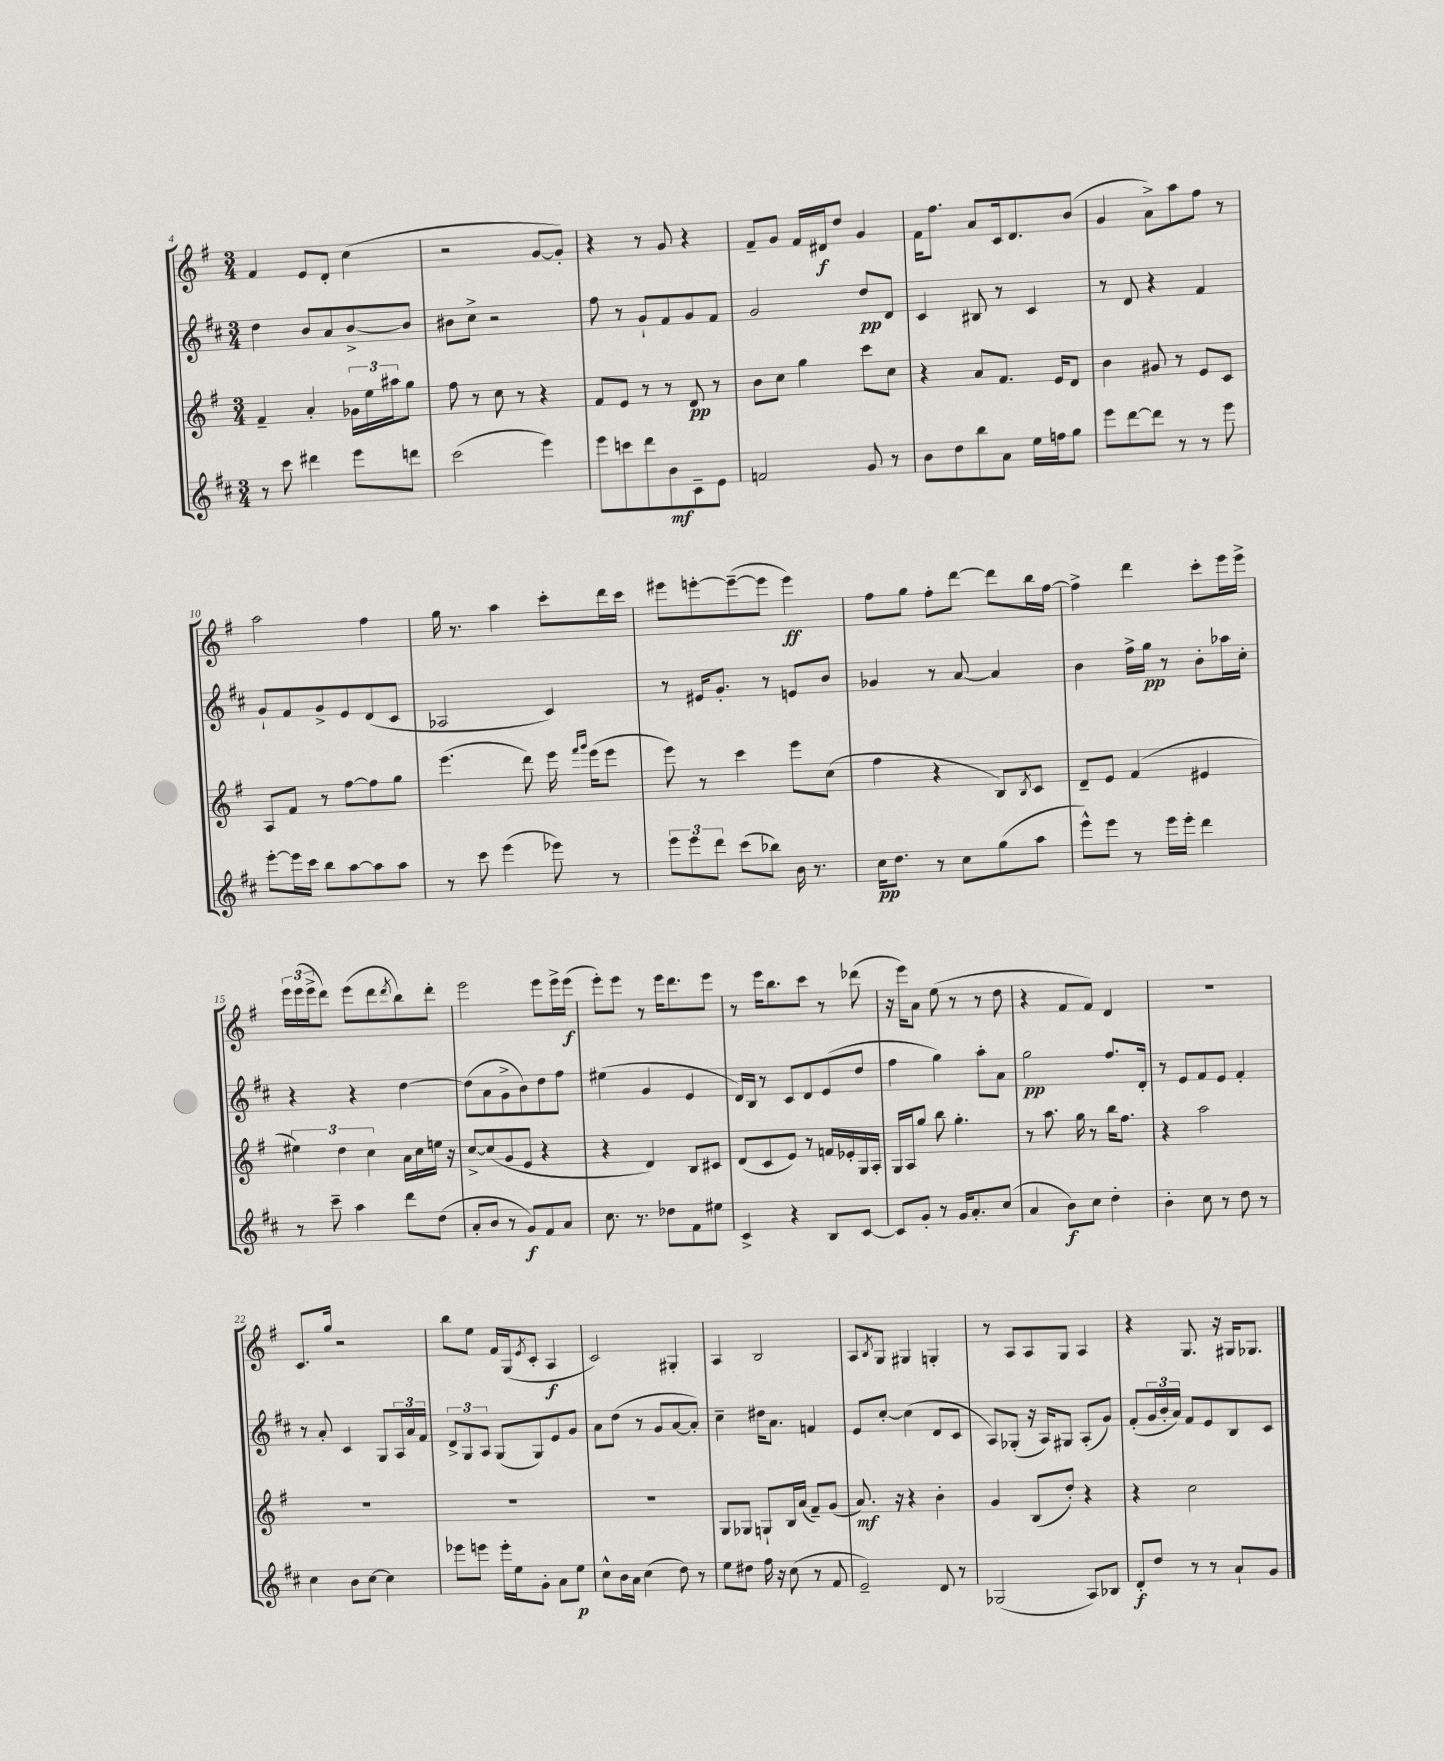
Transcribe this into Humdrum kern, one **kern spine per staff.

**kern	**kern	**kern	**kern
*staff4	*staff3	*staff2	*staff1
*clefG2	*clefG2	*clefG2	*clefG2
*k[f#c#]	*k[f#]	*k[f#c#]	*k[f#]
*M3/4	*M3/4	*M3/4	*M3/4
8r	4f#~	4dd	4f#
8ccc#	.	.	.
4ddd#	4a'	8b	8e
.	.	8a	8d'
8eee	24g-	[8b^	(4cc
.	24ee	.	.
.	24aa#	.	.
8ddd	8gg	8b]	.
=	=	=	=
(2ccc#	8ff#	8b#	2r
.	8r	8cc#^	.
.	8cc	2r	.
.	8r	.	.
4eee)	4r	.	[8g
.	.	.	8g'])
=	=	=	=
8eee	8f#	8ff#	4r
8ccc	8e	8r	.
8ddd	8r	8g`	8r
8b	8r	8f#	8g
8c#~	8d	8g	4r
8e	8r	8f#	.
=	=	=	=
2f	8b	2g	8f#~
.	8cc	.	8g
.	4gg	.	16f#
.	.	.	16d#
.	.	.	8dd
8g	8ccc	8dd	4g
8r	8cc	8d	.
=	=	=	=
8b	4r	4c#	16f#
.	.	.	8.ff#
8dd	.	.	.
8bb	8a	8B#	8a
8a	8.f#	8r	16c
.	.	.	8.d
16ee	.	4c#	.
16ff	16e	.	.
8gg	8d	.	(8b
=	=	=	=
8eee	4b	8r	4g
[8ddd	.	8d	.
8ddd]	8g#	4r	8a^)
8r	8r	.	8aa
8r	8e	4f#	8ff#
8eee	8c	.	8r
=	=	=	=
[8eee'	8A	8g`	2aa
16eee]	8f#	8f#	.
16ccc#	.	.	.
8bb	8r	8g^	.
[8aa	[8ff#	8e	.
8aa]	8ff#]	(8d	4ff#
8aa	8gg	8c#	.
=	=	=	=
8r	(4.eee	2A-	16gg
.	.	.	8.r
8ccc#	.	.	.
(4eee	.	.	4aa
.	8ddd)	.	.
8eee-)	16eee	4c#)	8ccc'
.	16qqfff#	.	.
.	16qqggg	.	.
.	(16eee	.	.
8r	8eee	.	16ddd
.	.	.	16ccc
=	=	=	=
12eee	8eee)	8r	8eee#
12eee	.	.	.
.	8r	16e#	[8eee'
12ddd	.	.	.
.	.	8.g'	.
(8ccc#	4ccc	.	(8eee~_
8bb-)	.	8r	8eee]
16b	8eee	8e	4eee)
8.r	.	.	.
.	(8cc	8b	.
=	=	=	=
16cc#	4ff#	4g-	8ff#
8.dd	.	.	.
.	.	.	8gg
8r	4r	8r	8ff#'
8cc#	.	[8a	[8ddd
(8gg	8B)	4a]	8ddd]
.	8qB	.	.
8aa	8c	.	16bb
.	.	.	[16ff#
=	=	=	=
8eee^^)	8d~	4b	4ff#^]
8eee	8e	.	.
8r	(4f#	16ff#^	4ddd
.	.	16gg	.
16eee	.	8r	.
16eee'	.	.	.
4ddd	4e#	8b'	8ccc'
.	.	16aa-	16eee
.	.	16cc#'	16eee^
=	=	=	=
8r	6ee#)	4r	24eee
.	.	.	(24eee
.	.	.	24eee^
8ccc#~	.	.	8ddd)
.	6dd	.	.
4aa	.	4r	(8eee
.	6cc	.	.
.	.	.	8ddd
.	.	.	8qddd
8ddd	16a	[4dd	8bb)
.	16cc	.	.
(8dd	16ee	.	8ddd'
.	16r	.	.
=	=	=	=
8a'	[8cc^	(8dd]	2eee
8b	(8cc]	8a	.
8r	8g	8g^	.
8g)	8e	8b)	.
8f#	4r	8dd	8eee
8a	.	8ff#	16eee^
.	.	.	(16eee
=	=	=	=
8.cc#	4r	(4ee#	8eee')
.	.	.	8eee
8.r	.	.	.
.	4d)	4g	8r
8dd-	.	.	16eee
.	.	.	8.ddd
8f#	8B	4e	.
8ee#	8c#	.	8eee
=	=	=	=
4c#^	(8d	16d)	8r
.	.	16B	.
.	8c	8r	16eee
.	.	.	8.bb
4r	8e)	8c#	.
.	8r	8d	8ccc
8B	16f	(8e	8r
.	16e-'	.	.
[8c#	16G	8dd	(8ddd-
.	16A'	.	.
=	=	=	=
8c#]	16G	4ff#	16r
.	16A	.	16eee)
8g'	8gg	.	8a
8r	8bb	4gg)	(8ee
16g	4.gg'	.	8r
8.a'	.	.	.
.	.	8aa'	8r
(8cc#	.	8a	8dd
=	=	=	=
4a	8r	2gg	4r
.	8.aa	.	.
8b)	.	.	8f#
.	16gg	.	.
8cc#	8r	.	8f#)
4dd'	16bb	8.ff#	4d
.	8.ff#	.	.
.	.	16d'	.
=	=	=	=
4b'	4r	8r	2.r
.	.	8e	.
8cc#	2aa	8f#	.
8r	.	8e	.
8dd	.	4f#'	.
8r	.	.	.
=	=	=	=
4cc#	2.r	8r	8.c
.	.	8a'	.
.	.	.	16gg
8b	.	4c#	2r
[8cc#	.	.	.
4cc#]	.	8G	.
.	.	24A	.
.	.	24a	.
.	.	24f#	.
=	=	=	=
8eee-	2.r	12d^	8bb
.	.	12G	.
8eee	.	.	8ee
.	.	12A	.
16eee'	.	(8G	16f#
16ee	.	.	(16G
.	.	.	8qe
8g'	.	8G)	8c'
8a	.	8e	4A
8ee	.	8g	.
=	=	=	=
8cc#^^	2.r	8a	2c)
16b	.	(8dd	.
16a	.	.	.
(4cc#	.	8r	.
.	.	8g	.
8dd)	.	[8a	4G#'
8r	.	8a'])	.
=	=	=	=
8ee	8G	4cc#~	4A
8dd#	8G-	.	.
16ff#	8G`	16dd#	2B
16r	.	8.a	.
(8cc#	16B	.	.
.	(16a	.	.
8r	8f#~)	4f	.
8f#	(8g	.	.
=	=	=	=
2e~)	8.a)	8e	8A
.	.	.	8qB
.	.	[8cc#'	8G
.	16r	.	.
.	4r	(4cc#]	4G#
8d	4b'	8d	4G'
8r	.	8c#	.
=	=	=	=
(2G-	4g	8A)	8r
.	.	(8G-'	8A
.	(8B	16r	8A
.	.	16A)	.
.	8dd')	8G#	8G
8A)	4r	(8A'	4A
8B-	.	8g)	.
=	=	=	=
8d'	4r	(8f#'	4r
8dd	.	24g	.
.	.	24b'	.
.	.	24a)	.
8r	2cc	8f#	8.G
8r	.	8e	.
.	.	.	16r
8a`	.	8B	16G#
.	.	.	8.G-
8g	.	8c#	.
==	==	==	==
*-	*-	*-	*-
